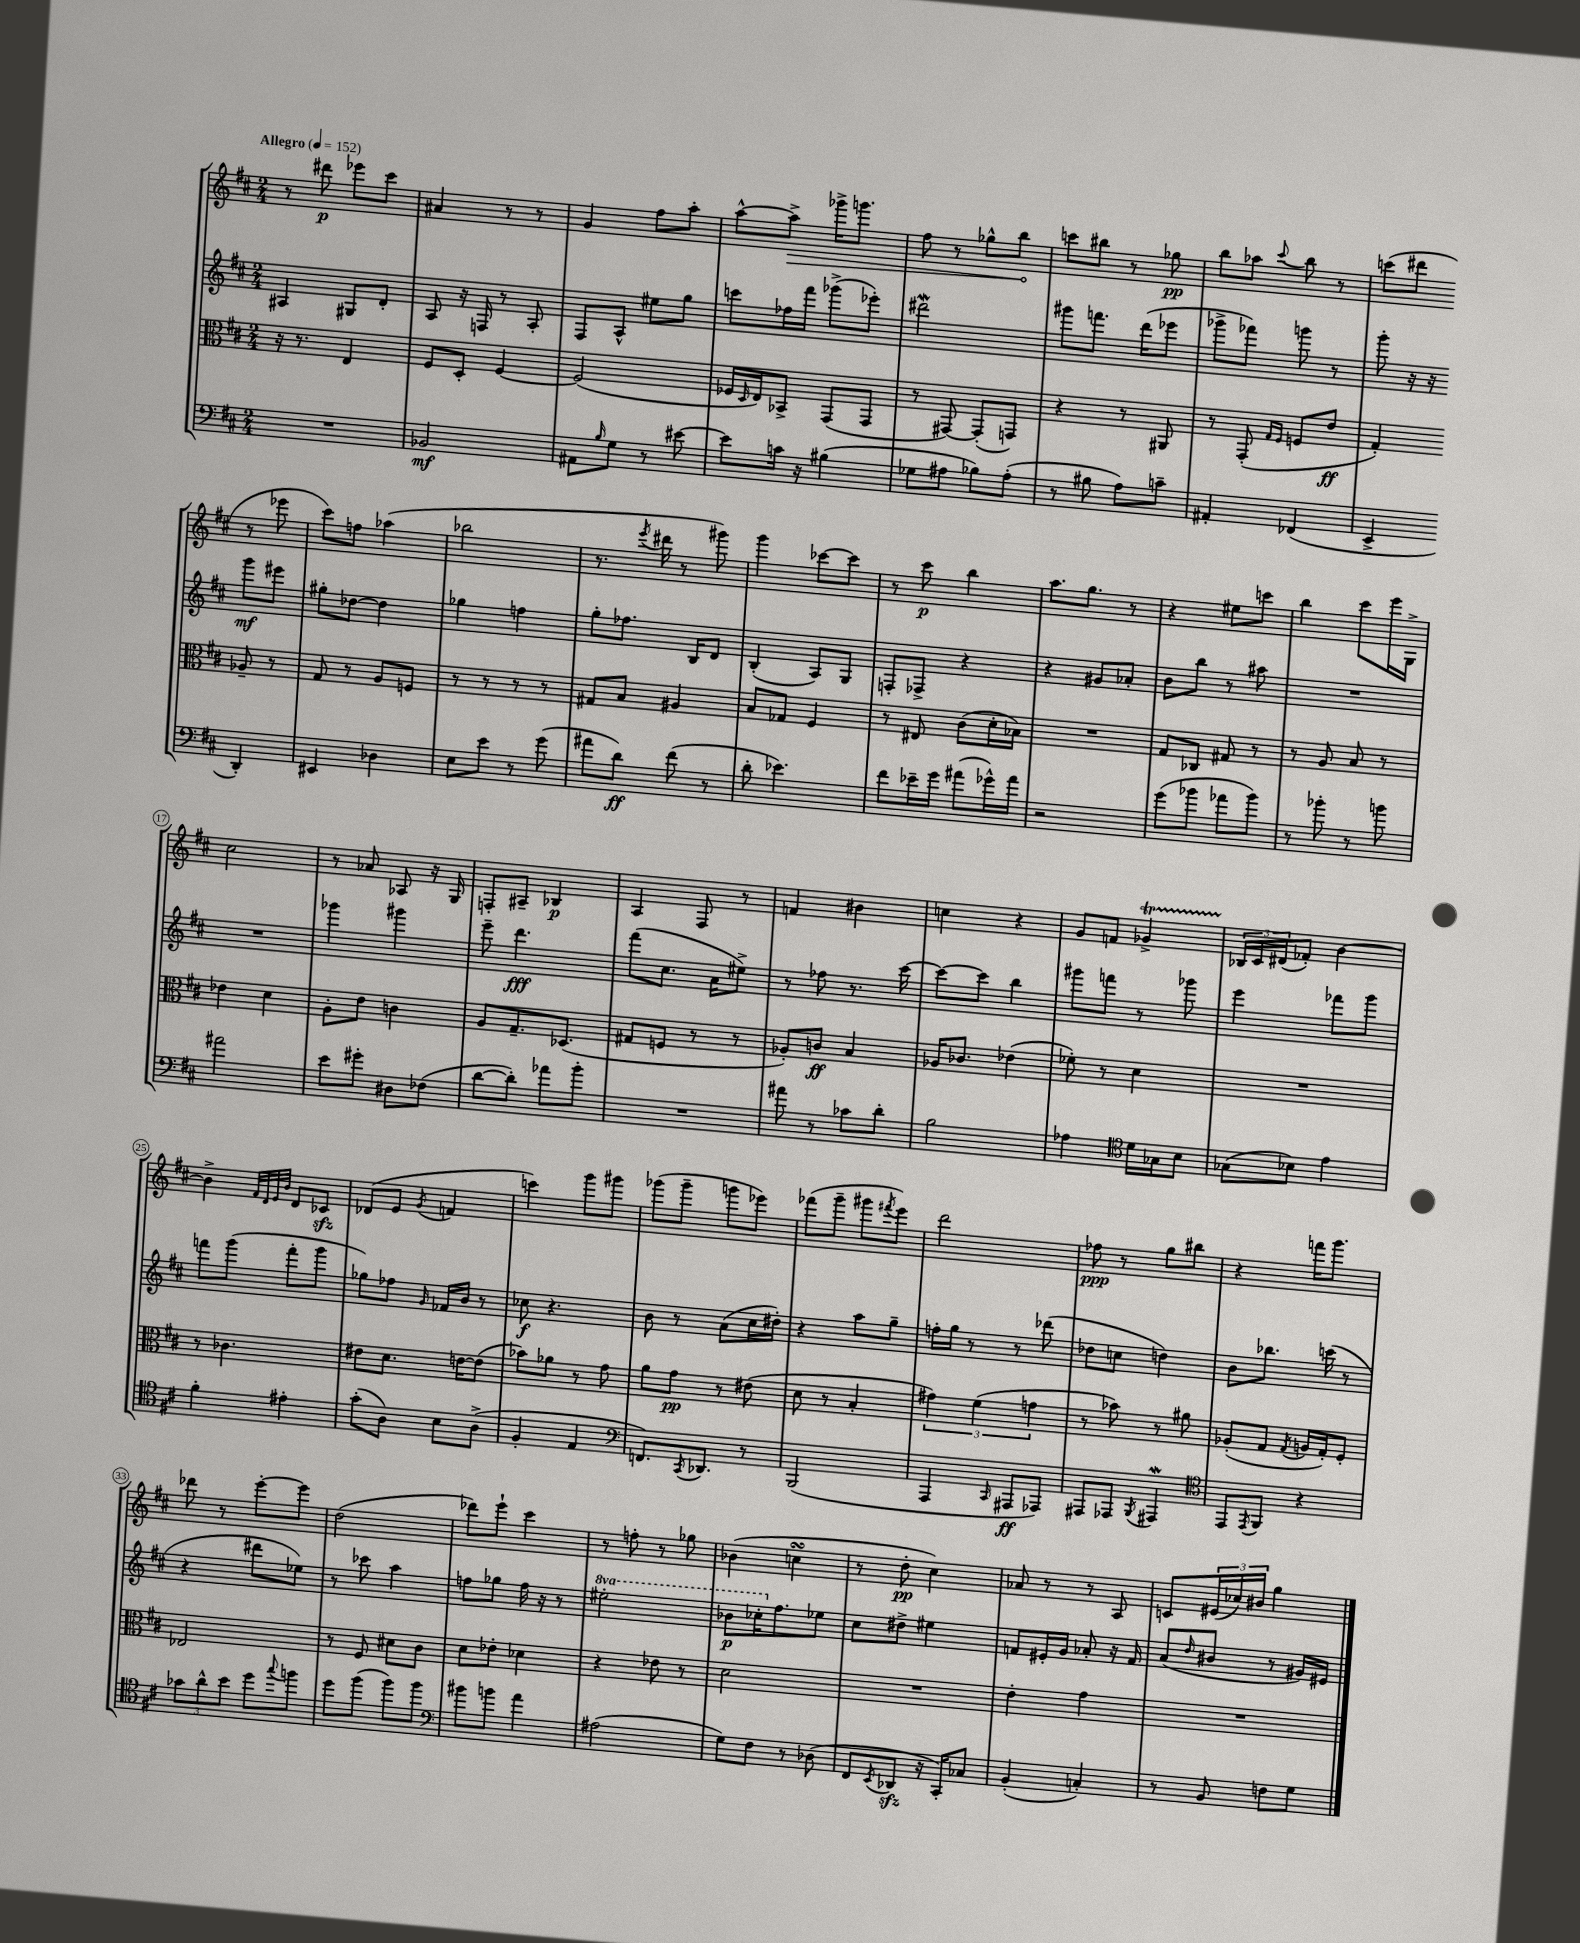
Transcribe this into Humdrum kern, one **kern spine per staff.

**kern	**kern	**kern	**kern
*staff4	*staff3	*staff2	*staff1
*clefF4	*clefC3	*clefG2	*clefG2
*k[f#c#]	*k[f#c#]	*k[f#c#]	*k[f#c#]
*M2/4	*M2/4	*M2/4	*M2/4
*MM152	*MM152	*MM152	*MM152
2r	16r	4A#/	8r
.	8.r	.	.
.	.	.	8ddd#\
.	4E/	8G#/L	8eee-\L
.	.	8d'/J	8ccc#\J
=	=	=	=
2BB-/	8F#/L	8A/	4a#/
.	8D'/J	16r	.
.	.	16F/	.
.	[4F#/	8r	8r
.	.	8A'/	8r
=	=	=	=
8AA#\L	(2F#/]	8F#/L	4g/
16qqB/	.	.	.
8G\J	.	8A^^/J	.
8r	.	8ee#\L	8ff#\L
[8e#\	.	8gg\J	8aa'\J
=	=	=	=
8e#\]L	16F-/LL	8ccc\L	[8aa^^\L
.	16qqD/	.	.
.	16E/J)	.	.
16c\Jk	8BB-^/J	16ff-\L	8aa^\]J
16r	.	16fff#\JJ	.
(4B#\	(8GG/L	(8ggg-^\L	16ggg-^\LK
.	.	.	8.ggg\J
.	8GG/J	8eee-'\J)	.
=	=	=	=
8G-\L	8r	2ddd#\	8ff#\
8A#\J	[8GG#/)	.	8r
8B-\L)	(8GG#'/]L	.	8gg-^^\L
(8A#'\J	8GG/J)	.	8bb\J
=	=	=	=
8r	4r	8ggg#\L	8ccc\L
8B#\	.	8.fff\J	8bb#\J
8A\L)	8r	.	8r
.	.	(16ddd\LK	.
8c~\J	8AA#/	8eee-\J	8gg-\
=	=	=	=
4AA#'/	8r	8ggg-^\L	8bb\L
.	(8GG'/	8fff-\J)	8aa-\J
.	16qqG/LL	.	.
.	16qqF#/JJ	.	8qqccc#/
(4FF-/	8F/L	8ggg\	8bb\
.	8e/J	8r	8r
=	=	=	=
4EE^/	4G'/)	8ggg'\	(8ccc\L
.	.	16r	8ddd#\J
.	.	16r	.
4DD'/)	8A-~/	8ggg\L	8r
.	8r	8eee#\J	8eee-\
=	=	=	=
4EE#/	8G/	8gg#'\L	8ccc#\L)
.	8r	[8dd-\J	8ff\J
4D-\	8A/L	4dd-\]	(4aa-\
.	8F/J	.	.
=	=	=	=
8E\L	8r	4gg-\	2bb-\
8e\J	8r	.	.
8r	8r	4ff\	.
(8g\	8r	.	.
=	=	=	=
8a#\L	8G#/L	8gg'\L	8.r
8d\J)	8B/J	8.ff-\J	.
.	.	.	8qeee/
.	.	.	16ddd#\
(8f#\	4A#/	.	8r
.	.	16B/LK	.
8r	.	8d/J	8ggg#\)
=	=	=	=
8d'\	8B/L	(4B'/	4ggg\
4.e-\)	8G-/J	.	.
.	4F#/	8A/L)	[8ccc-\L
.	.	8G/J	8ccc-\]J
=	=	=	=
8f#\L	8r	8F'/L	8r
16e-~\L	8E#/	8F-^/J	8ccc#\
16g\JJ	.	.	.
(8a#\L	(8c#\L	4r	4bb\
16g-^^\L)	16d'\L	.	.
16a#\JJ	16B-\JJ)	.	.
=	=	=	=
2r	2r	4r	8.aa\L
.	.	.	8.gg\J
.	.	8g#/L	.
.	.	8a-'/J	8r
=	=	=	=
(8g\L	8G/L	8b\L	4r
8b-\J	8C-/J	8bb\J	.
8a-\L	8G#/	8r	8ee#\L
8b-\J)	8r	8aa#\	8ccc\J
=	=	=	=
8r	8r	2r	4bb\
8b-'\	8A/	.	.
8r	8B/	.	8ccc#\L
8b\	8r	.	16eee\L
.	.	.	16G^\JJ
=	=	=	=
2a#\	4e-\	2r	2cc#\
.	4d\	.	.
=	=	=	=
8e\L	8A'\L	4ggg-\	8r
8g#'\J	8e\J	.	8a-/
8D#\L	4c\	4ggg#\	8A-/
(8F-\J	.	.	16r
.	.	.	16G/
=	=	=	=
[8d\L	8A/L	8eee~\	8F'/L
8d'\]J)	8.G~/	4.ddd\	8A#~/J
8a-\L	.	.	4B-/
.	(8.D-/J	.	.
8b'\J	.	.	.
=	=	=	=
2r	8G#/L	(8fff#\L	4A/
.	8F/J	8.cc#\J	.
.	8r	.	8F#/
.	.	16a\LK	.
.	8r	8ee#^\J)	8r
=	=	=	=
8a#\	8A-'/L)	8r	4f/
8r	8c/J	8ff-\	.
8c-\L	4B/	8.r	4b#\
8d'\J	.	.	.
.	.	[16ccc#\	.
=	=	=	=
2B\	16A-/LK	8ccc#\_L	4cc\
.	8.c-/J	.	.
.	.	8ccc#\]J	.
.	(4e-\	4bb\	4r
=	=	=	=
4A-\	8f-'\)	8ggg#\L	8g/L
.	8r	8fff\J	8f/J
*clefC4	*	*	*
16d\LL	4d\	8r	4g-^/
16G-\J	.	.	.
8B\J	.	8ggg-\	.
=	=	=	=
(8G-\L	2r	4eee\	24B-/LL
.	.	.	24c#/
.	.	.	(24d#/J
8B-\J)	.	.	8f-'/J)
4e\	.	8fff-\L	[4b\
.	.	8ggg\J	.
=	=	=	=
4f#'\	8r	8fff\L	4b^\]
.	4.c-\	(8ggg\J	.
.	.	.	32qqf#/LLL
.	.	.	32qqd/
.	.	.	32qqe/
.	.	.	32qqb/JJJ
4e#'\	.	8fff'\L	8d/L
.	.	8ggg\J	8c-/J
=	=	=	=
(8g'\L	8e#\L	8gg-\L)	(8d-/L
8A\J)	8.d\J	8ff-\J	8e/J
.	.	16qqg/	8qg/
8B\L	.	16f-/LL	4f/
.	[16e\LK	16b/JJ	.
(8A^\J	(8e\]J	8r	.
=	=	=	=
4F#'/	8b-\L)	8cc-\	4ccc\)
.	8a-\J	4.r	.
4E/	8r	.	8ggg\L
.	8g\	.	8ggg#\J
=	=	=	=
*clefF4	*	*	*
8.FF/L)	8a\L	8b\	(8ggg-\L
.	8g\J	8r	8ggg-~\J
8qCC#/	.	.	.
8.DD-/J	.	.	.
.	8r	(8a\L	8ggg\L
8r	(8e#\	16cc#\L	8eee-\J)
.	.	16dd#'\JJ)	.
=	=	=	=
(2BBB/	8d\	4r	(8fff-\L
.	8r	.	8ggg~\J
.	4B'/	8aa\L	8ggg#\L
.	.	.	8qfff#/
.	.	8gg~\J	8eee\J)
=	=	=	=
4AAA/	6g#\)	16ff'\LL	2ddd\
.	.	16gg\JJ	.
.	.	8r	.
.	(6f#\	.	.
16qqCC#/	.	.	.
8AAA#/L	.	8r	.
.	6g\	.	.
8AAA-/J)	.	(8ddd-\	.
=	=	=	=
8AAA#/L	8r	8dd-\L	8ff-\
8AAA-/J	8b-\)	8cc\J	8r
8qBBB/	.	.	.
4AAA#/	8r	4dd\)	8gg\L
.	8a#\	.	8bb#\J
=	=	=	=
*clefC4	*	*	*
8EE/L	(8A-'/L	8b\L	4r
8qEE/	.	.	.
8FF#/J	8G/J	8.bb-\J	.
.	8qG/	.	.
4r	16A/LL	.	16fff\LK
.	16G'/J)	(16ccc\	8.ggg\J
.	8F#'/J	8r	.
=	=	=	=
12g-\L	2E-/	4r	8ddd-\
12a^^\	.	.	.
.	.	.	8r
12b\J	.	.	.
8dd\L	.	8ddd#\L	[8eee'\L
8qqgg/	.	.	.
8ff\J	.	8ee-\J)	8eee\]J
=	=	=	=
8dd\L	8r	8r	(2dd\
(8ff#\J	8F#/	8ccc-\	.
8ff#\L)	8d#\L	4aa\	.
8ff#\J	8c#\J	.	.
=	=	=	=
*clefF4	*	*	*
8b#\L	8d\L	8ff\L	8ddd-\L)
8b\J	8e-'\J	8gg-\J	8eee`\J
4a\	4d-\	16ff\	4ccc#\
.	.	16r	.
.	.	8r	.
=	=	=	=
(2A#\	4r	2eee#'\	8r
.	.	.	8ff'\
.	8e-\	.	8r
.	8r	.	8gg-\
=	=	=	=
8G\L)	2d\	8bb-\L	(4b-\
8F#\J	.	16ccc-'\K	.
.	.	8.ff#\	.
8r	.	.	4cc\
(8D-\	.	8ee-\J	.
=	=	=	=
8FF#/L	2r	8cc#\L	8r
8qEE/	.	.	.
8DD-/J	.	8dd#^\J	8dd'\
16r	.	4ee#\	4cc#\)
16CC#'/LK)	.	.	.
8C-/J	.	.	.
=	=	=	=
(4BB'/	4e'\	8f/L	8a-/
.	.	16e#'/L	8r
.	.	16g/JJ	.
4C'/)	4g\	8a-'/	8r
.	.	16r	8A/
.	.	16f/	.
=	=	=	=
8r	2r	(8a/L	8c/L
.	.	16qqdd/	.
8BB/	.	8b#/J	(24e#/L
.	.	.	24cc-/)
.	.	.	24b#/JJ
8F\L	.	8r	4gg\
8G\J	.	16g#/LL)	.
.	.	16e#/JJ	.
==	==	==	==
*-	*-	*-	*-
